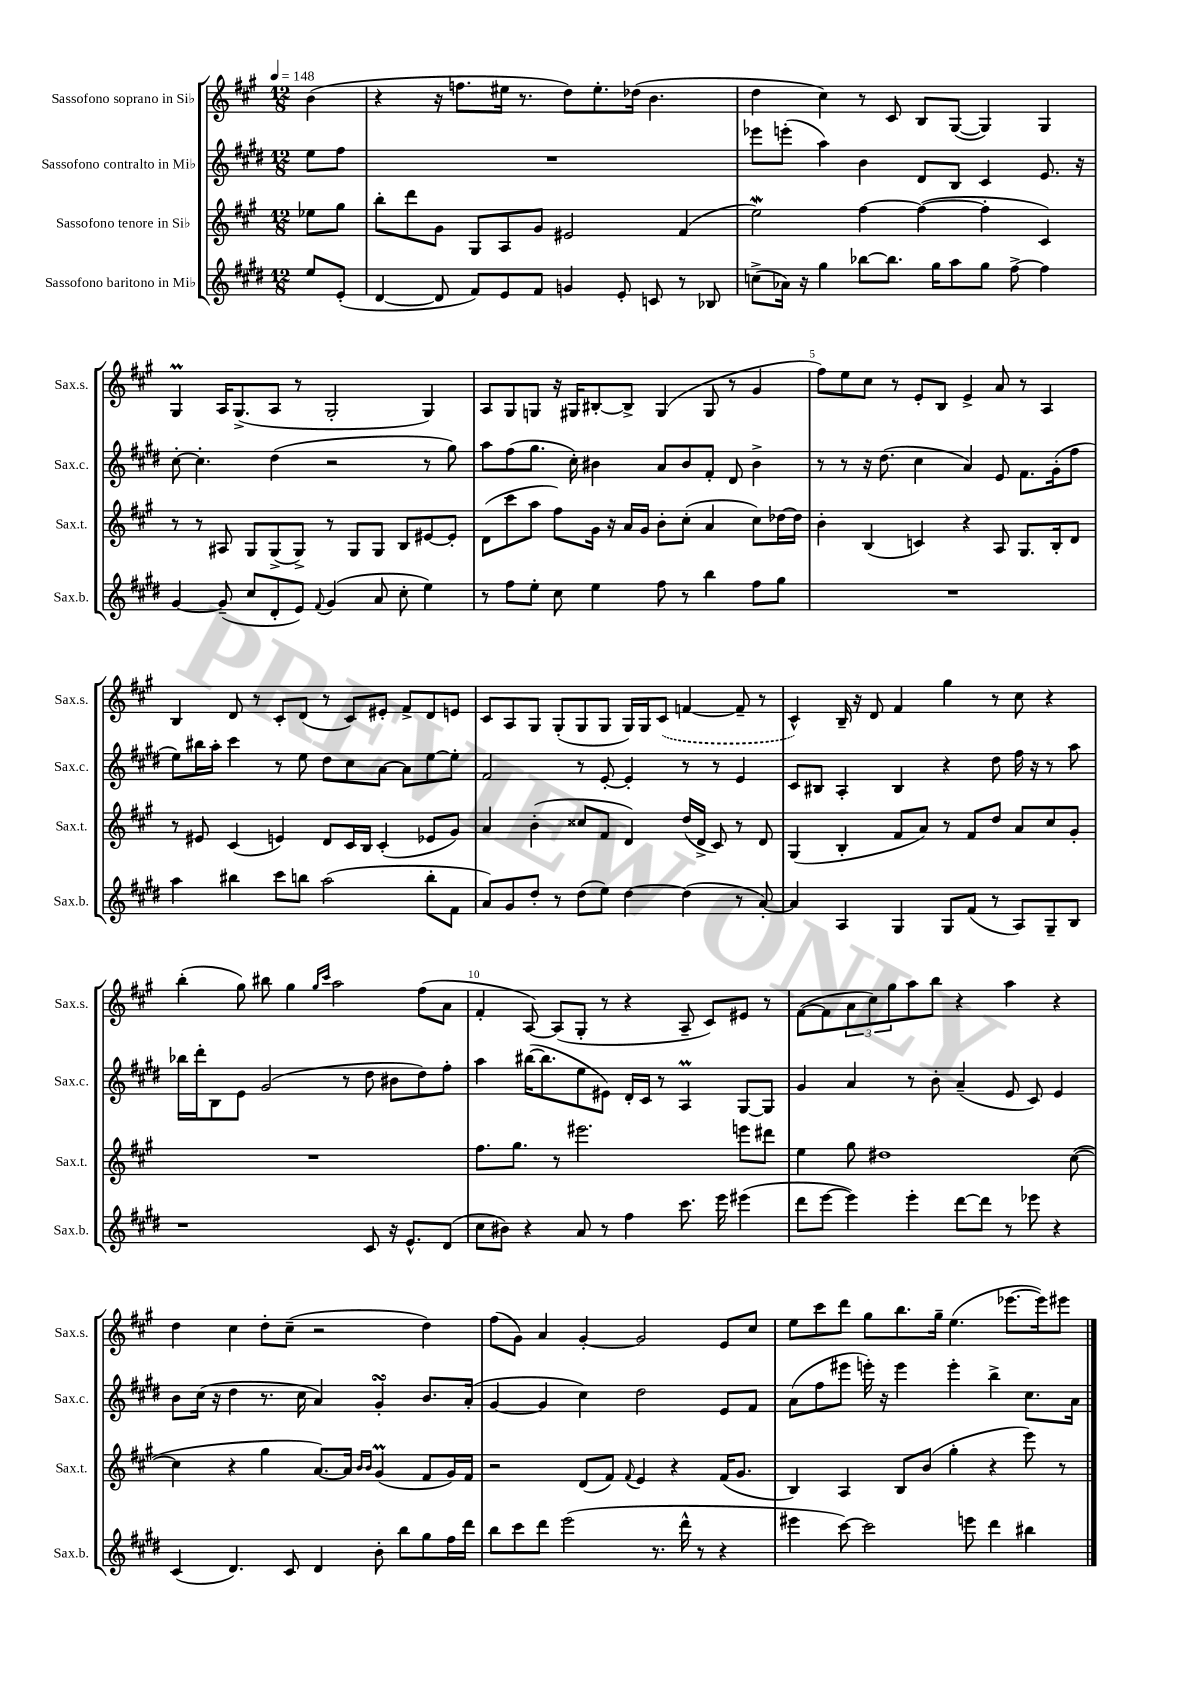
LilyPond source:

<<
\new StaffGroup <<
\new Staff = "s0" \with { instrumentName = "Sassofono soprano in Sib" shortInstrumentName = "Sax.s." } {
    \clef treble \key a \major \numericTimeSignature \time 12/8 \partial 4 \tempo 4 = 148
    b'4( |
    r4 r16 f''8. eis''16 r8. d''8) eis''8.-. des''16( b'4. |
    d''4 cis''4) r8 cis'8 b8 gis8~( gis4) gis4 |
    gis4\prall a16 gis8.->( a8 r8 gis2-. gis4) |
    a8 gis8 g8 r16 gis16 bis8~-. bis8-> gis4( gis8 r8 gis'4 |
    fis''8) e''8 cis''8 r8 e'8-. b8 e'4-> a'8 r8 a4 |
    b4 d'8 r8 cis'8-. d'8( r8 cis'8) eis'8-. fis'8-> d'8 e'8 |
    cis'8 a8 gis8 gis8-.( gis8 gis8 gis16) gis16 \once \slurDashed cis'8( f'4~ f'8-- r8 |
    cis'4-^) b16-- r16 d'8 fis'4 gis''4 r8 cis''8 r4 |
    b''4-.( gis''8) bis''8 gis''4 \grace { gis''16 cis'''16 } a''2 fis''8( a'8 |
    fis'4-. a8~) a8( gis8-. r8 r4 a8-- cis'8) eis'8 r8 |
    fis'8~( fis'8 \tuplet 3/2 { a'8 cis''8) gis''8 } a''8 b''8 r4 a''4 r4 |
    d''4 cis''4 d''8-. cis''8--( r2 d''4) |
    fis''8( gis'8) a'4 gis'4~-. gis'2 e'8 cis''8 |
    e''8 cis'''8 d'''8 gis''8 b''8. gis''16-- e''4.( ees'''8.~ ees'''16) eis'''8 \bar "|." |
}
\new Staff = "s1" \with { instrumentName = "Sassofono contralto in Mib" shortInstrumentName = "Sax.c." } {
    \clef treble \key e \major \numericTimeSignature \time 12/8 \partial 4
    e''8 fis''8 |
    R1. |
    ees'''8 e'''8-.( a''4) b'4 dis'8 b8 cis'4 e'8. r16 |
    cis''8~-. cis''4.-. dis''4( r2 r8 gis''8) |
    a''8 fis''8( gis''8. cis''16-.) bis'4 a'8 bis'8 fis'8-. dis'8 bis'4-> |
    r8 r8 r16 dis''8.( cis''4 a'4) e'8 fis'8. gis'16-.( fis''8 |
    e''8) bis''16 a''16-. cis'''4 r8 e''8 dis''8 cis''8 a'8~ a'8 e''8~ e''8-. |
    fis'2 r8 e'8~-. e'4-. r8 r8 e'4 |
    cis'8 bis8 a4-. bis4 r4 dis''8 fis''16 r16 r8 a''8 |
    bes''16 dis'''16-. b8 e'8 gis'2( r8 dis''8 bis'8 dis''8) fis''8-. |
    a''4 bis''16~( bis''8. e''8 eis'8) dis'16-. cis'16 r8 a4\prall gis8~ gis8 |
    gis'4 a'4 r8 b'8-. a'4--( e'8 cis'8) e'4 |
    b'8 cis''16( r16 dis''4 r8. cis''16 a'4) gis'4-.\turn b'8. a'16-.( |
    gis'4~ gis'4 cis''4) dis''2 e'8 fis'8 |
    a'8( fis''8 eis'''8 e'''16-.) r16 e'''4 e'''4-. b''4-> cis''8. a'16 \bar "|." |
}
\new Staff = "s2" \with { instrumentName = "Sassofono tenore in Sib" shortInstrumentName = "Sax.t." } {
    \clef treble \key a \major \numericTimeSignature \time 12/8 \partial 4
    ees''8 gis''8 |
    b''8-. d'''8 gis'8 gis8 a8 gis'8 eis'2 fis'4( |
    e''2\mordent) fis''4~ fis''4~( fis''4-. cis'4) |
    r8 r8 ais8 gis8 gis8->( gis8->) r8 gis8 gis8 b8 eis'8~ eis'8-. |
    d'8( cis'''8 a''8 fis''8) gis'16 r16 a'16 gis'16 b'8-. cis''8-.( a'4 cis''8) des''16~ des''16 |
    b'4-. b4( c'4) r4 a8 gis8. b16-. d'8 |
    r8 eis'8 cis'4( e'4) d'8 cis'16 b16 cis'4-.( ees'8 gis'8) |
    a'4 b'4-.( cisis''8 fis'8 d'4) d''16( d'16-> cis'8) r8 d'8 |
    gis4( b4-. fis'8 a'8) r8 fis'8 d''8 a'8 cis''8 gis'8-. |
    R1. |
    fis''8. gis''8. r8 eis'''2. e'''8 dis'''8 |
    e''4 gis''8 dis''1 cis''8~( |
    cis''4 r4 gis''4 a'8.~) a'16 \grace { b'16 b'16 } gis'4\prall( fis'8 gis'16) fis'16 |
    r2 d'8( fis'8) \appoggiatura { fis'8 } e'4 r4 fis'16( gis'8. |
    b4) a4 b8 b'8( gis''4-. r4 e'''8) r8 \bar "|." |
}
\new Staff = "s3" \with { instrumentName = "Sassofono baritono in Mib" shortInstrumentName = "Sax.b." } {
    \clef treble \key e \major \numericTimeSignature \time 12/8 \partial 4
    e''8 e'8-.( |
    dis'4~ dis'8 fis'8) e'8 fis'8 g'4 e'8-. c'8 r8 bes8 |
    c''8->( aes'16) r16 gis''4 bes''8~ bes''8. gis''16 a''8 gis''8 fis''8~-> fis''4 |
    gis'4~ gis'8--( cis''8 dis'8-. e'8) \appoggiatura { fis'8 } gis'4( a'8 cis''8-. e''4) |
    r8 fis''8 e''8-. cis''8 e''4 fis''8 r8 b''4 fis''8 gis''8 |
    R1. |
    a''4 bis''4 cis'''8 b''8 a''2( b''8-. fis'8 |
    a'8) gis'8 dis''8-. r8 dis''8( e''8) dis''4~ dis''4( r8 a'8~-.) |
    a'4 a4 gis4 gis8 fis'8( r8 a8) gis8-- b8 |
    r1 cis'8 r16 e'8.-^ dis'8( |
    cis''8 bis'8) r4 a'8 r8 fis''4 cis'''8. e'''16 eis'''4( |
    dis'''8 e'''8~ e'''4) e'''4-. dis'''8~ dis'''8 r8 ees'''8 r4 |
    cis'4( dis'4.) cis'8 dis'4 b'8-. b''8 gis''8 fis''16 dis'''16 |
    b''8 cis'''8 dis'''8 e'''2( r8. dis'''16-^ r8 r4 |
    eis'''4 cis'''8~) cis'''2 e'''8 dis'''4 bis''4 \bar "|." |
}
>>
>>
\layout { \context { \Score \override BarNumber.break-visibility = ##(#f #t #t) barNumberVisibility = #(every-nth-bar-number-visible 5) } }
